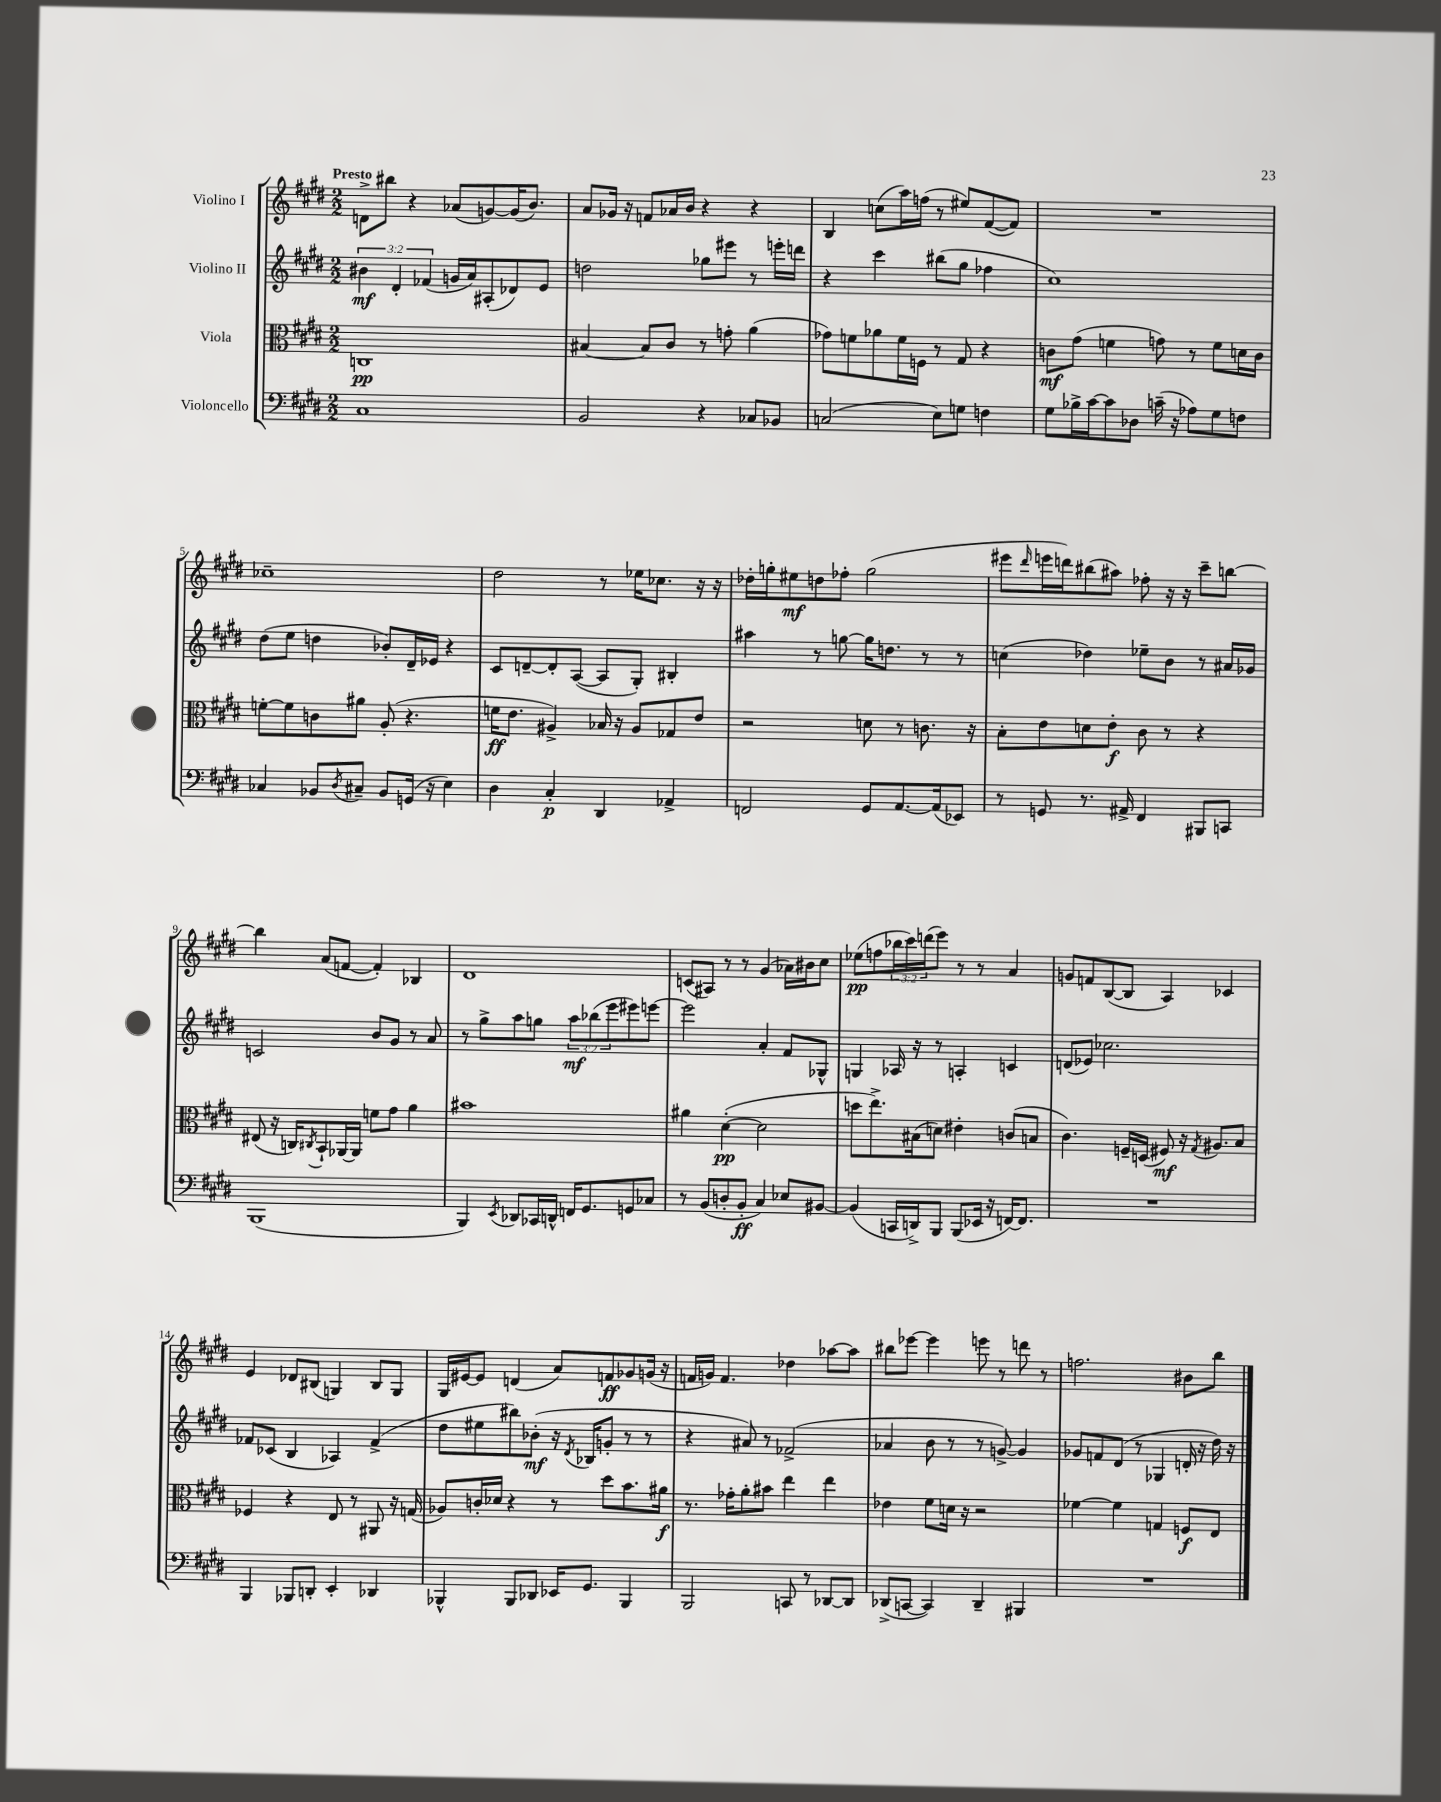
<<
\new StaffGroup <<
\new Staff = "s0" \with { instrumentName = "Violino I" } {
    \clef treble \key e \major \numericTimeSignature \time 2/2 \override Staff.TupletNumber.text = #tuplet-number::calc-fraction-text \tempo "Presto"
    d'8-> bis''8 r4 aes'8( g'8~) g'16( b'8.) |
    a'8 ges'16 r16 f'8 aes'16 b'16 r4 r4 |
    b4 c''8( a''16) f''16( r8 eis''8) fis'8~( fis'8) |
    R1 |
    ces''1-- |
    dis''2 r8 ees''16 ces''8. r16 r16 |
    des''16-. g''16-. eis''8\mf d''8 fes''8-. g''2( |
    eis'''8 \grace { dis'''16 } e'''16 d'''16) bis''8( ais''8) fes''8-. r16 r16 cis'''8-- b''8~ |
    b''4 a'8( f'8~ f'4-.) bes4 |
    dis'1 |
    c'8( ais8) r8 r8 gis'4( aes'16) bis'16 cis''8 |
    ees''8\pp( f''8 \tuplet 3/2 { bes''16 cis'''16) d'''16( } e'''8) r8 r8 a'4 |
    g'8 f'8 b8~( b8 a4) ces'4 |
    e'4 des'8 bis8( g4) bis8 g8 |
    gis16 eis'16~ eis'8 d'4( a'8) f'8\ff ges'8 g'16( r16 |
    f'16 g'16) f'4. des''4 aes''8~ aes''8 |
    bis''8 ees'''8~ ees'''4 e'''8 r8 d'''8 r8 |
    f''2. bis'8 b''8 \bar "|." |
}
\new Staff = "s1" \with { instrumentName = "Violino II" } {
    \clef treble \key e \major \numericTimeSignature \time 2/2 \override Staff.TupletNumber.text = #tuplet-number::calc-fraction-text
    \tuplet 3/2 { bis'4\mf dis'4-. fes'4( } g'16 a'16) ais8-.( des'8) e'8 |
    d''2 ges''8 eis'''8 r8 e'''16-. d'''16 |
    r4 cis'''4 bis''8( gis''8 fes''4 |
    cis''1) |
    dis''8( e''8 d''4 bes'8-.) dis'16-- ees'16 r4 |
    cis'8 d'8~-- d'8-. a8~( a8 gis8-.) bis4-. |
    ais''4 r8 g''8~ g''16 d''8. r8 r8 |
    c''4( des''4) ees''8-- b'8 r8 ais'16 ges'16 |
    c'2 b'8 gis'8 r8 a'8 |
    r8 gis''8-> a''8 g''8 \tuplet 3/2 { a''8\mf bes''8( e'''8 } eis'''8) e'''8~ |
    e'''2 a'4-. fis'8 ges8-^ |
    g4 aes16 r16 r8 a4-. c'4 |
    d'8( ees'8) ces''2. |
    fes'8 ces'8( b4 aes4) fes'4->( |
    dis''8 eis''8 bis''8) bes'8-.\mf( r16 \acciaccatura { dis'8 } bes16 g'8-. r8 r8 |
    r4 ais'8) r8 fes'2->( |
    aes'4 b'8 r8 r8 g'8~->) g'4 |
    ges'8 f'8 dis'8( r8 ges4 d'16-. r16 dis''16) r16 \bar "|." |
}
\new Staff = "s2" \with { instrumentName = "Viola" } {
    \clef alto \key e \major \numericTimeSignature \time 2/2
    c1\pp |
    bis4~ bis8 cis'8 r8 g'8-. a'4( |
    ges'8) f'8 aes'8 f'16 f16 r8 gis8 r4 |
    c'8\mf gis'8( f'4 g'8) r8 f'8 d'16 c'16 |
    f'8~-. f'8 c'8 ais'8 a8-.( r4. |
    f'16\ff e'8. ais4->) bes16 r16 ais8 ges8 e'8 |
    r2 d'8 r8 c'8. r16 |
    b8-. e'8 d'8 e'8-.\f cis'8 r8 r4 |
    eis8( r16 c16) \acciaccatura { cis8 } b,8-! aes,16~ aes,16 f'8 gis'8 a'4 |
    bis'1 |
    ais'4 dis'4~-.\pp( dis'2 |
    d''8 e''8.->) bis16( d'8) eis'4-. c'8( b8 |
    cis'4.) f16-- d16( fis8\mf) r16 \acciaccatura { gis8 } ais8. b8 |
    fes4 r4 e8 r8 ais,8 r16 g16( |
    aes8) c'16-. des'16 r4 r8 dis''8 b'8. ais'16\f |
    r8. ges'16-. a'8-. bis'8 e''4 e''4 |
    ees'4 fis'8 d'16 r16 r2 |
    fes'4~ fes'4 g4 f8\f e8 \bar "|." |
}
\new Staff = "s3" \with { instrumentName = "Violoncello" } {
    \clef bass \key e \major \numericTimeSignature \time 2/2
    cis1 |
    b,2 r4 ces8 bes,8 |
    c2( e8) g8 f4 |
    gis8 bes16-> cis'16~ cis'8 des8 c'16--( r16 aes8) gis8 f8 |
    ces4 bes,8 \acciaccatura { dis8 } cis8-- bes,8 g,16( r16 e4) |
    dis4 cis4-.\p dis,4 aes,4-> |
    f,2 gis,8 a,8.~ a,16( ees,8) |
    r8 g,8 r8. ais,16-> fis,4 bis,,8 c,8 |
    b,,1( |
    b,,4) \acciaccatura { e,8 } des,8 ces,16 d,16-^ f,16 gis,8. g,8 ces8 |
    r8 b,8( d8-. b,8-.\ff cis4) ees8 bis,8~ |
    bis,4( c,16 d,16->) b,,8 b,,8( ees,16 r16 f,16~) f,8. |
    R1 |
    b,,4 bes,,8 d,8-. e,4-. des,4 |
    bes,,4-^ bes,,8 des,8 ees,16 gis,8. bes,,4 |
    b,,2 c,8 r8 des,8~ des,8 |
    des,8->( c,8~ c,4) des,4-- bis,,4 |
    R1 \bar "|." |
}
>>
>>
